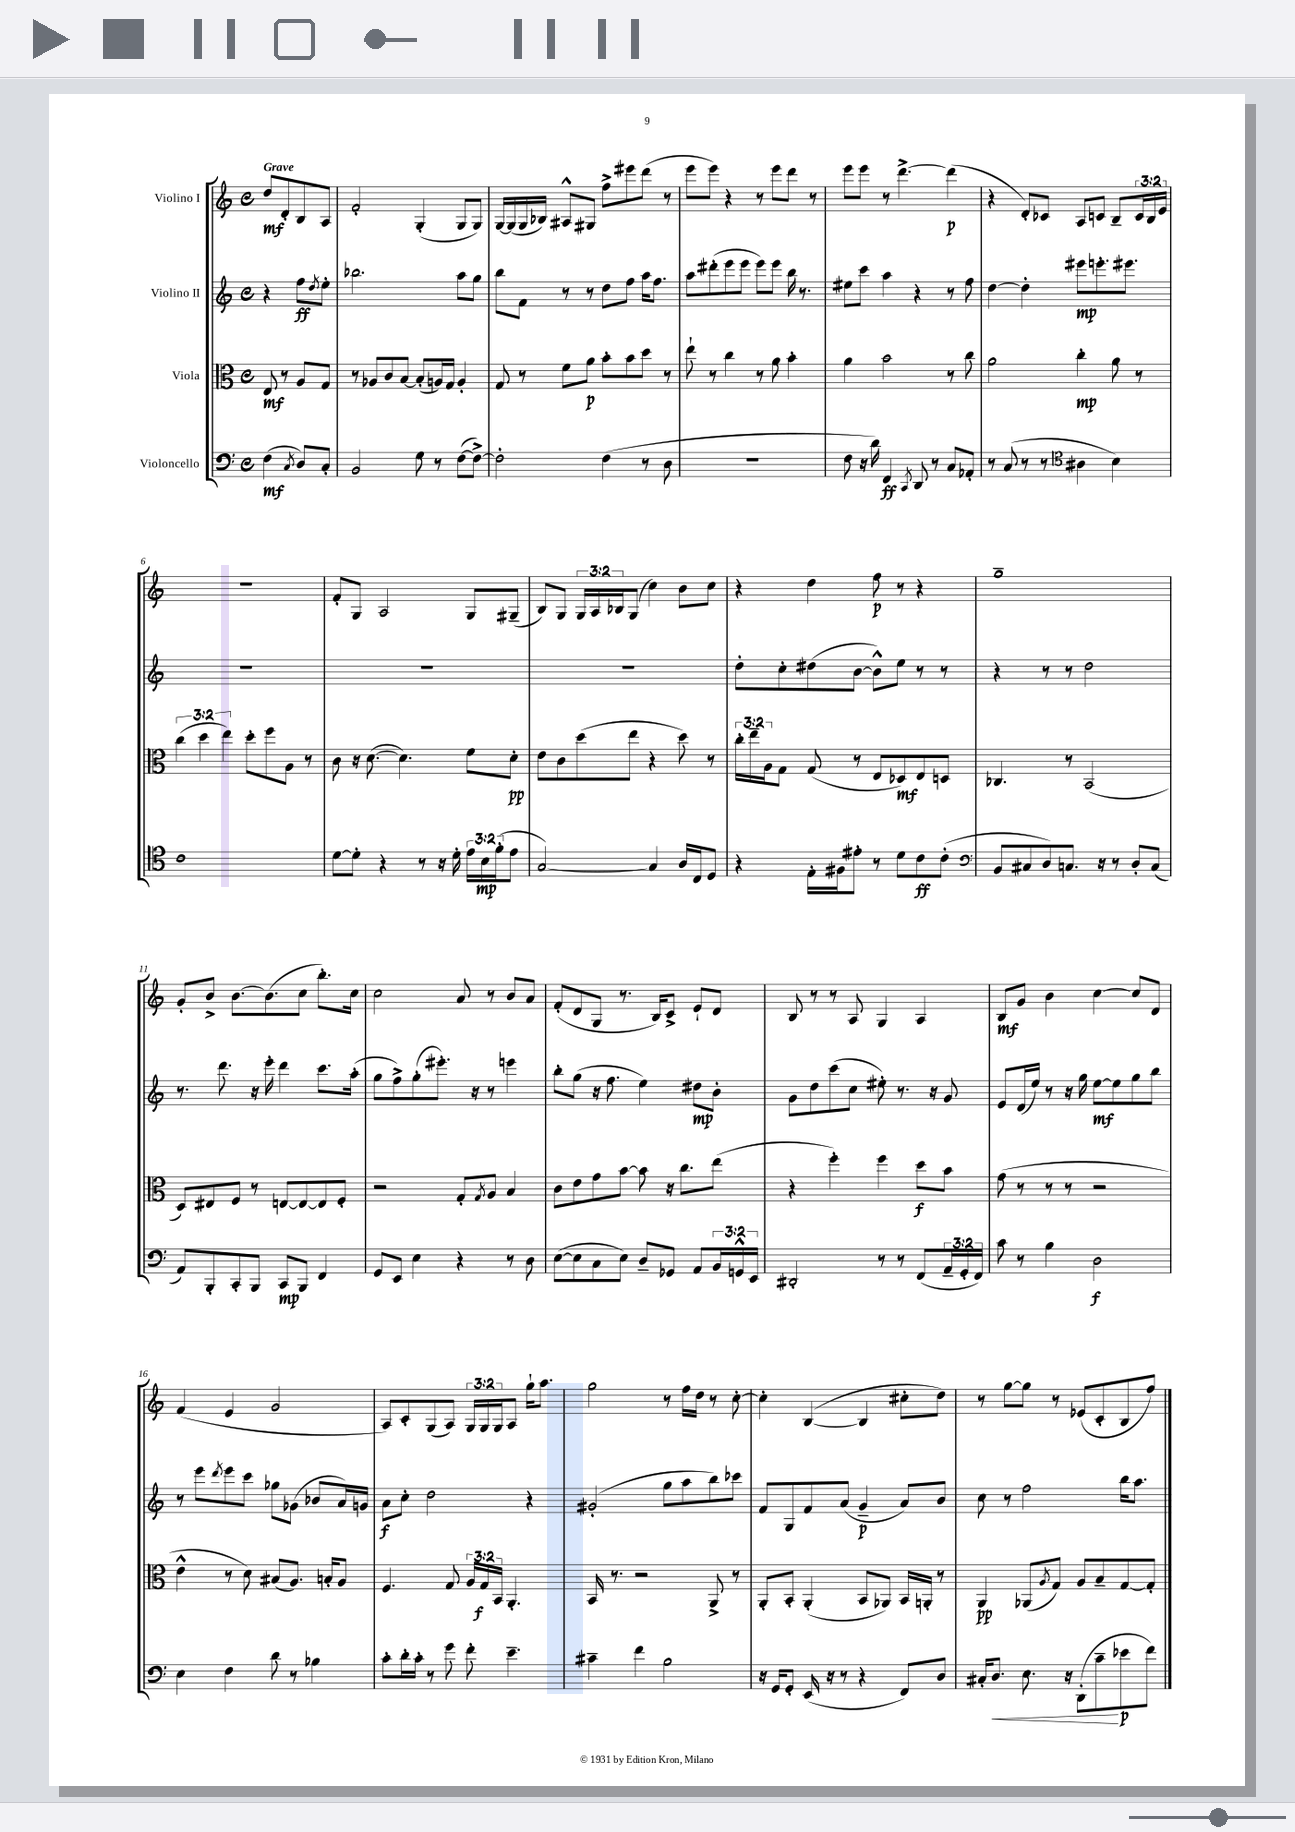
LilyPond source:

<<
\new StaffGroup <<
\new Staff = "s0" \with { instrumentName = "Violino I" } {
    \clef treble \key c \major \defaultTimeSignature \time 4/4 \override Staff.TupletNumber.text = #tuplet-number::calc-fraction-text \partial 2 \tempo "Grave"
    d''8\mf d'8-. b8 a8 |
    f'2-. g4-.( g8 g8) |
    g16~ g16( g16 bes16) ais8-^ gis8 f''8-> eis'''8 d'''8( r8 |
    e'''8 e'''8) r4 r8 e'''8 d'''8 r8 |
    e'''8 e'''8 r8 d'''4.~-> d'''4\p( |
    r4 d'8-.) ces'8 a8 c'8 b8-- \tuplet 3/2 { c'16 b16 e'16 } |
    R1 |
    f'8-. g8 a2 g8 gis8--( |
    b8) g8 \tuplet 3/2 { g16 a16 bes16 } g8( c''4) b'8 c''8 |
    r4 d''4 f''8\p r8 r4 |
    g''1-- |
    g'8-. b'8-> b'8.~ b'8.( c''8 b''8.-.) c''16 |
    c''2 a'8 r8 b'8 a'8 |
    f'8-.( d'8 g8 r8. b16) c'8-> e'8-! d'8 |
    b8 r8 r8 a8 g4 a4 |
    b8\mf g'8 b'4 c''4~ c''8 d'8 |
    f'4( e'4 g'2 |
    a8) c'8-. g8( a8) \tuplet 3/2 { g16 g16 g16 } a8 g''16-! a''8. |
    g''2 r8 f''16 d''16 r8 c''8~-. |
    c''4-. b4~( b4 cis''8-. d''8) |
    r8 g''8~ g''8 r8 ees'8( c'8-. b8 f''8) \bar "|." |
}
\new Staff = "s1" \with { instrumentName = "Violino II" } {
    \clef treble \key c \major \defaultTimeSignature \time 4/4 \partial 2
    r4 f''8\ff \acciaccatura { d''8 } e''8-. |
    bes''2. a''8 g''8 |
    b''8 f'8 r8 r8 d''8 f''8 a''16 f''8. |
    a''8 dis'''8-.( e'''8 e'''8 e'''8) e'''8 b''16 r8. |
    eis''8 c'''8 a''4 r4 r8 f''8 |
    d''4~ d''4-. eis'''8\mp e'''8.-. eis'''8. |
    R1 |
    R1 |
    R1 |
    d''8-. c''8-. dis''8( b'8~ b'8-^) e''8 r8 r8 |
    r4 r8 r8 d''2 |
    r8. d'''8. r16 e'''16-. d'''4 c'''8. a''16-.( |
    g''8 f''8->) g''8-.( eis'''8.-.) r16 r8 e'''4 |
    b''8-. g''8( r16 f''8. e''4) dis''8\mp b'8-. |
    g'8 d''8 c'''8( c''8 eis''8-.) r8. r16 g'8 |
    e'8 d'16( e''16) r8 r16 g''16 e''8~\mf e''8 g''8 b''8 |
    r8 e'''8 \acciaccatura { d'''8 } e'''8 c'''8 ges''8 ges'8( bes'8 a'16) g'16 |
    a'8\f c''8-. d''2 r4 |
    gis'2-.( g''8 a''8 b''8) ces'''8 |
    f'8 g8 f'8 a'8( g'4--\p a'8) b'8 |
    c''8 r8 f''2 b''16 a''8. \bar "|." |
}
\new Staff = "s2" \with { instrumentName = "Viola" } {
    \clef alto \key c \major \defaultTimeSignature \time 4/4 \override Staff.TupletNumber.text = #tuplet-number::calc-fraction-text \partial 2
    e8\mf r8 a8 g8 |
    r8 aes8 c'8 b8~ b8-.( a16) g16 a4-. |
    g8 r8 f'8 a'8\p b'8-. b'8 d''8 r8 |
    e''8-! r8 c''4 r8 a'8 b'4-. |
    a'4 b'2 r8 c''8 |
    a'2 c''4-.\mp a'8 r8 |
    \tuplet 3/2 { c''4( d''4 e''4) } d''8-. f''8 a8 r8 |
    c'8 r16 d'8.~( d'4.) f'8 d'8-.\pp |
    e'8 c'8 d''8( e''8 r4 d''8) r8 |
    \tuplet 3/2 { c''16-. e''16-- a16 } g8 g8( r8 e8 des8\mf) e8 d8 |
    ces4. r8 b,2( |
    d8) eis8 f8 r8 e8~ e8~ e8 f8-. |
    r2 g8-. \acciaccatura { g8 } a8 b4 |
    c'8 e'8 g'8 b'8~ b'8 r16 c''8. e''8( |
    r4 f''4-.) f''4 d''8\f b'8 |
    g'8( r8 r8 r8 r2 |
    e'4-^ r8 d'8) bis8( a8.) b16-. a8 |
    f4. g8 \tuplet 3/2 { a16 g16\f b,16 } a,4.-. |
    b,16 r8. r2 a,8-> r8 |
    a,8-. b,8-. a,4-.( b,8 aes,8) b,16 a,16-. r8 |
    a,4\pp aes,8( \acciaccatura { a8 } g8) a8 b8-- g8~ g8-. \bar "|." |
}
\new Staff = "s3" \with { instrumentName = "Violoncello" } {
    \clef bass \key c \major \defaultTimeSignature \time 4/4 \override Staff.TupletNumber.text = #tuplet-number::calc-fraction-text \partial 2
    f4\mf( \acciaccatura { c8 } d8) c8-. |
    b,2 g8 r8 f8~( f8~->) |
    f2-. f4( r8 d8 |
    R1 |
    f8 r16 d'16) f,4\ff \acciaccatura { c,8 } d,8 r8 c8 aes,8-. |
    r8 c8( r8 r8 \clef tenor ais4 b4) |
    c'1 |
    d'8~ d'8-. r4 r8 r16 d'16-. \tuplet 3/2 { e'16 b16\mp f'16-.( } e'8 |
    g2~) g4 a16 c16 d8 |
    r4 e16-. fis16 eis'8-. r8 d'8 c'8\ff c'8-.( |
    \clef bass b,8 cis8 d8) c8. r16 r8 d8-. c8( |
    a,8) b,,8-. c,8-. b,,8 c,8\mp b,,8 f,4 |
    g,8 e,8 e4 r4 r8 d8 |
    e8~( e8 c8 e8) d8-- ges,8 a,8 \tuplet 3/2 { b,16 g,16-^ e,16 } |
    dis,2-. r8 r8 f,8( \tuplet 3/2 { a,16-- g,16-. f,16) } |
    c'8 r8 b4 d2\f |
    e4 f4 d'8 r8 bes4 |
    c'8-. d'16-. c'16-. r8 g'8 f'8-. e'4.-- |
    cis'4-- f'4 b2 |
    r16 g,16 g,8-. e,16( r16 r8 r4 f,8) d8 |
    cis16-. d8.\< e8. r16 d,8-.( c'8--\! ees'8\p f'8) \bar "|." |
}
>>
>>
